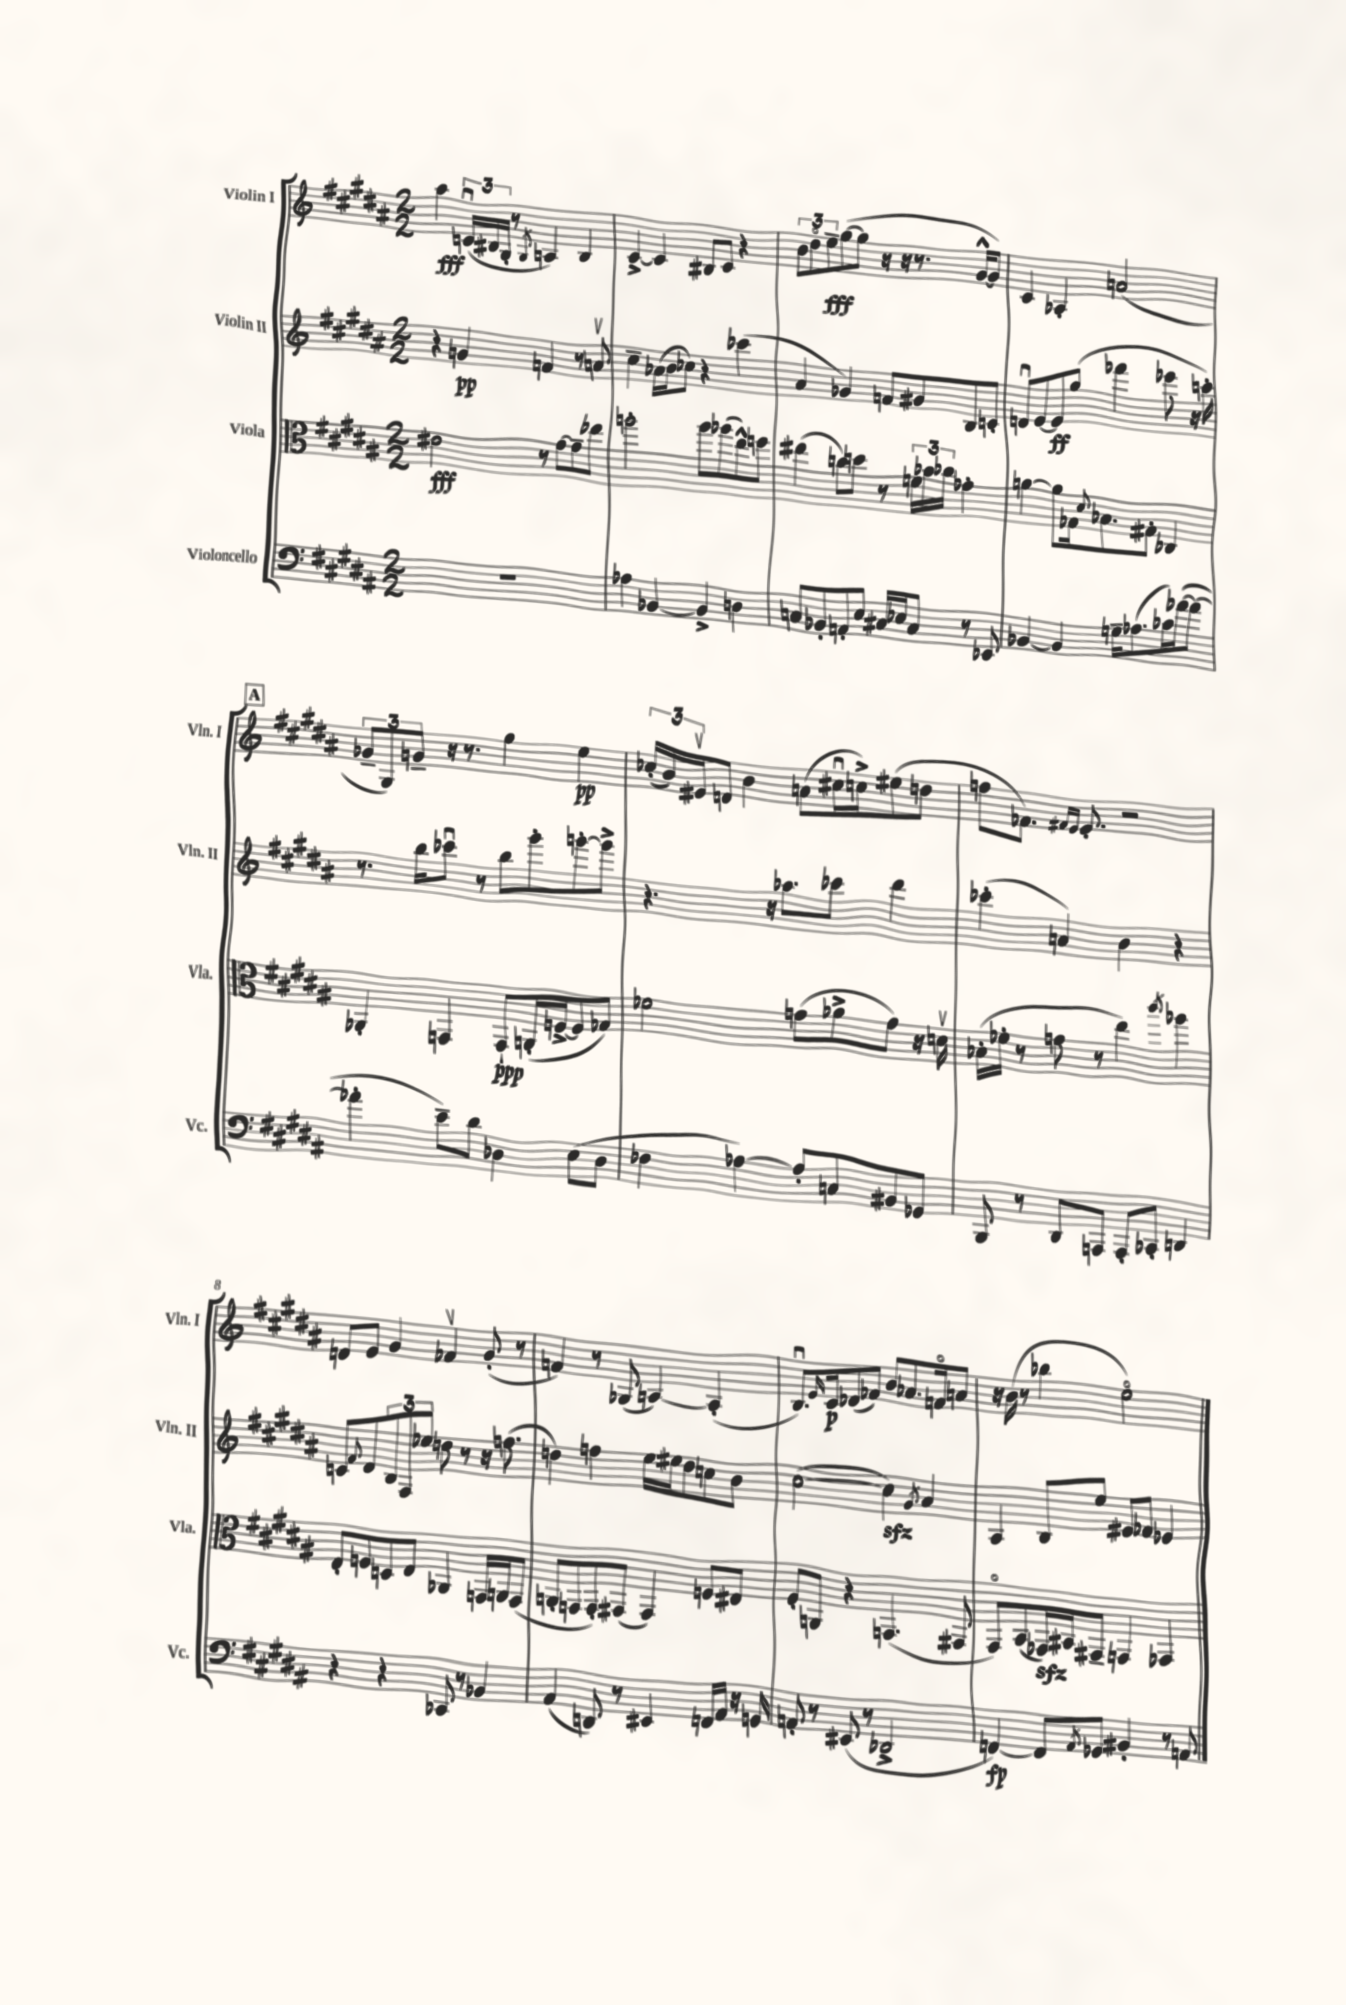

**kern	**kern	**kern	**kern
*staff4	*staff3	*staff2	*staff1
*clefF4	*clefC3	*clefG2	*clefG2
*k[f#c#g#d#a#]	*k[f#c#g#d#a#]	*k[f#c#g#d#a#]	*k[f#c#g#d#a#]
*M2/2	*M2/2	*M2/2	*M2/2
1r	2e#	4r	4aa#
.	.	4g	(24cu
.	.	.	24B#
.	.	.	24G#'
.	.	.	8r
.	.	.	8qG#
.	8r	4f	4A)
.	[8g#	.	.
.	8g#~]	8r	4B#
.	8ee-	8av	.
=	=	=	=
4A-	2aa'	4cc#~	[4c#^
[4BB-	.	(16a-	4c#]
.	.	16b	.
.	.	8cc-)	.
4BB-^]	8aa	4r	8B#
.	(8aa-	.	8c#
4D	8ee^^)	(4ccc-	4r
.	8ff	.	.
=	=	=	=
8C	(4ee#	4a#	12b
.	.	.	12dd#o
8BB-'	.	.	.
.	.	.	12ee~
8AA'	8cc)	4g-)	([8gg#
8E	8dd	.	8gg#]
16C#	8r	8f	16r
16E-	.	.	16r
8C#	24f	8g#	8.r
.	24b-	.	.
.	24cc-	.	.
8r	4g-'	8B	.
.	.	.	[16g#^^
8EE-	.	8c'	8g#])
=	=	=	=
[4BB-	[4a	8du	4c#
.	.	[8e	.
4BB-]	8a]	8e]	4A-'
.	16G-	(8gg#	.
.	8qqd#	.	.
.	8.B-	.	.
16G~	.	4fff-	(2a
(8.A-	.	.	.
.	8G#'	.	.
16c-)	4C-	8eee-	.
([16a-	.	.	.
8a-_	.	16r	.
.	.	16ccc')	.
=	=	=	=
4a-']	4AA-'	8.r	12g-~
.	.	.	12G#)
.	.	.	12g~
.	.	16bb	.
8e~)	4GG	8ccc-u	16r
.	.	.	8.r
8d#	.	8r	.
4D-	8GG`	8bb	4gg#
.	(16AA'	8ggg#'	.
.	[16F^	.	.
(8E	8F]	[8ggg'	4ee
8D-	8G-)	8ggg^]	.
=	=	=	=
4F-	2f-	4.r	(24cc-'
.	.	.	24b)
.	.	.	24e#v
.	.	.	8d
[4A-)	.	.	4b
.	.	16r	.
.	.	8.aa-	.
8A-']	(8g	.	(8a
8C	8a-^	8ccc-	16cc#u
.	.	.	16cc^)
8BB#	8g)	4ddd#	(8ee#
8GG-	16r	.	8dd
.	16dv	.	.
=	=	=	=
8BBB	(16B-'	(4ccc-'	8ff
.	16f-'	.	.
8r	8r	.	8.f-)
8DD#	8g	4a)	.
.	.	.	16qqf#
.	.	.	16qqe
.	.	.	8.e'
8AAA	8r	.	.
8AAA'	4ee)	4b	2r
8CC-'	.	.	.
.	8qccc#	.	.
4DD	4aa-	4r	.
=	=	=	=
4r	8E'	8c	8d
.	.	8qqf#	.
.	8F	8d#	8e
4r	8D	12B	4g#
.	.	12F#	.
.	8E	.	.
.	.	12ee-	.
8CC-	4AA-	8dd	4f-v
8r	.	8r	.
4BB-	16GG	16r	(8g#'
.	16AA	(8.ff	.
.	(8GG	.	8r
=	=	=	=
(4AA#	8AA'	4dd)	4f)
.	8GG	.	.
8DD)	8GG')	4ff	8r
8r	(8GG#	.	(8G-
4EE#	4GG#)	16ee	[4A)
.	.	16ee#	.
.	.	8dd	.
16FF	8F	8cc	(4A']
16AA#	.	.	.
16r	8E#	8b	.
16GG	.	.	.
=	=	=	=
8AA'	8F#'	([2cc#	8.Bu)
8r	8AA	.	.
.	.	.	16qqe
.	.	.	16c#
(8EE#	4r	.	(8d-
8r	.	.	8f-)
2DD-^	(4.GG	4cc#])	8b
.	.	.	8.a-
.	.	8qg#	.
.	.	4a#	.
.	.	.	16fo
.	8GG#	.	8a
=	=	=	=
[4FF)	8GG#o)	4A#	16r
.	.	.	(16b
.	(8BB	.	8r
8FF]	16GG-)	8B	4bb-
.	16BB#	.	.
8qAA#	.	.	.
8GG-	8GG#~	8ee	.
4BB#'	4GG	8e#	2eeo)
.	.	8f-	.
8r	4GG-	4e-	.
8AA	.	.	.
==	==	==	==
*-	*-	*-	*-
